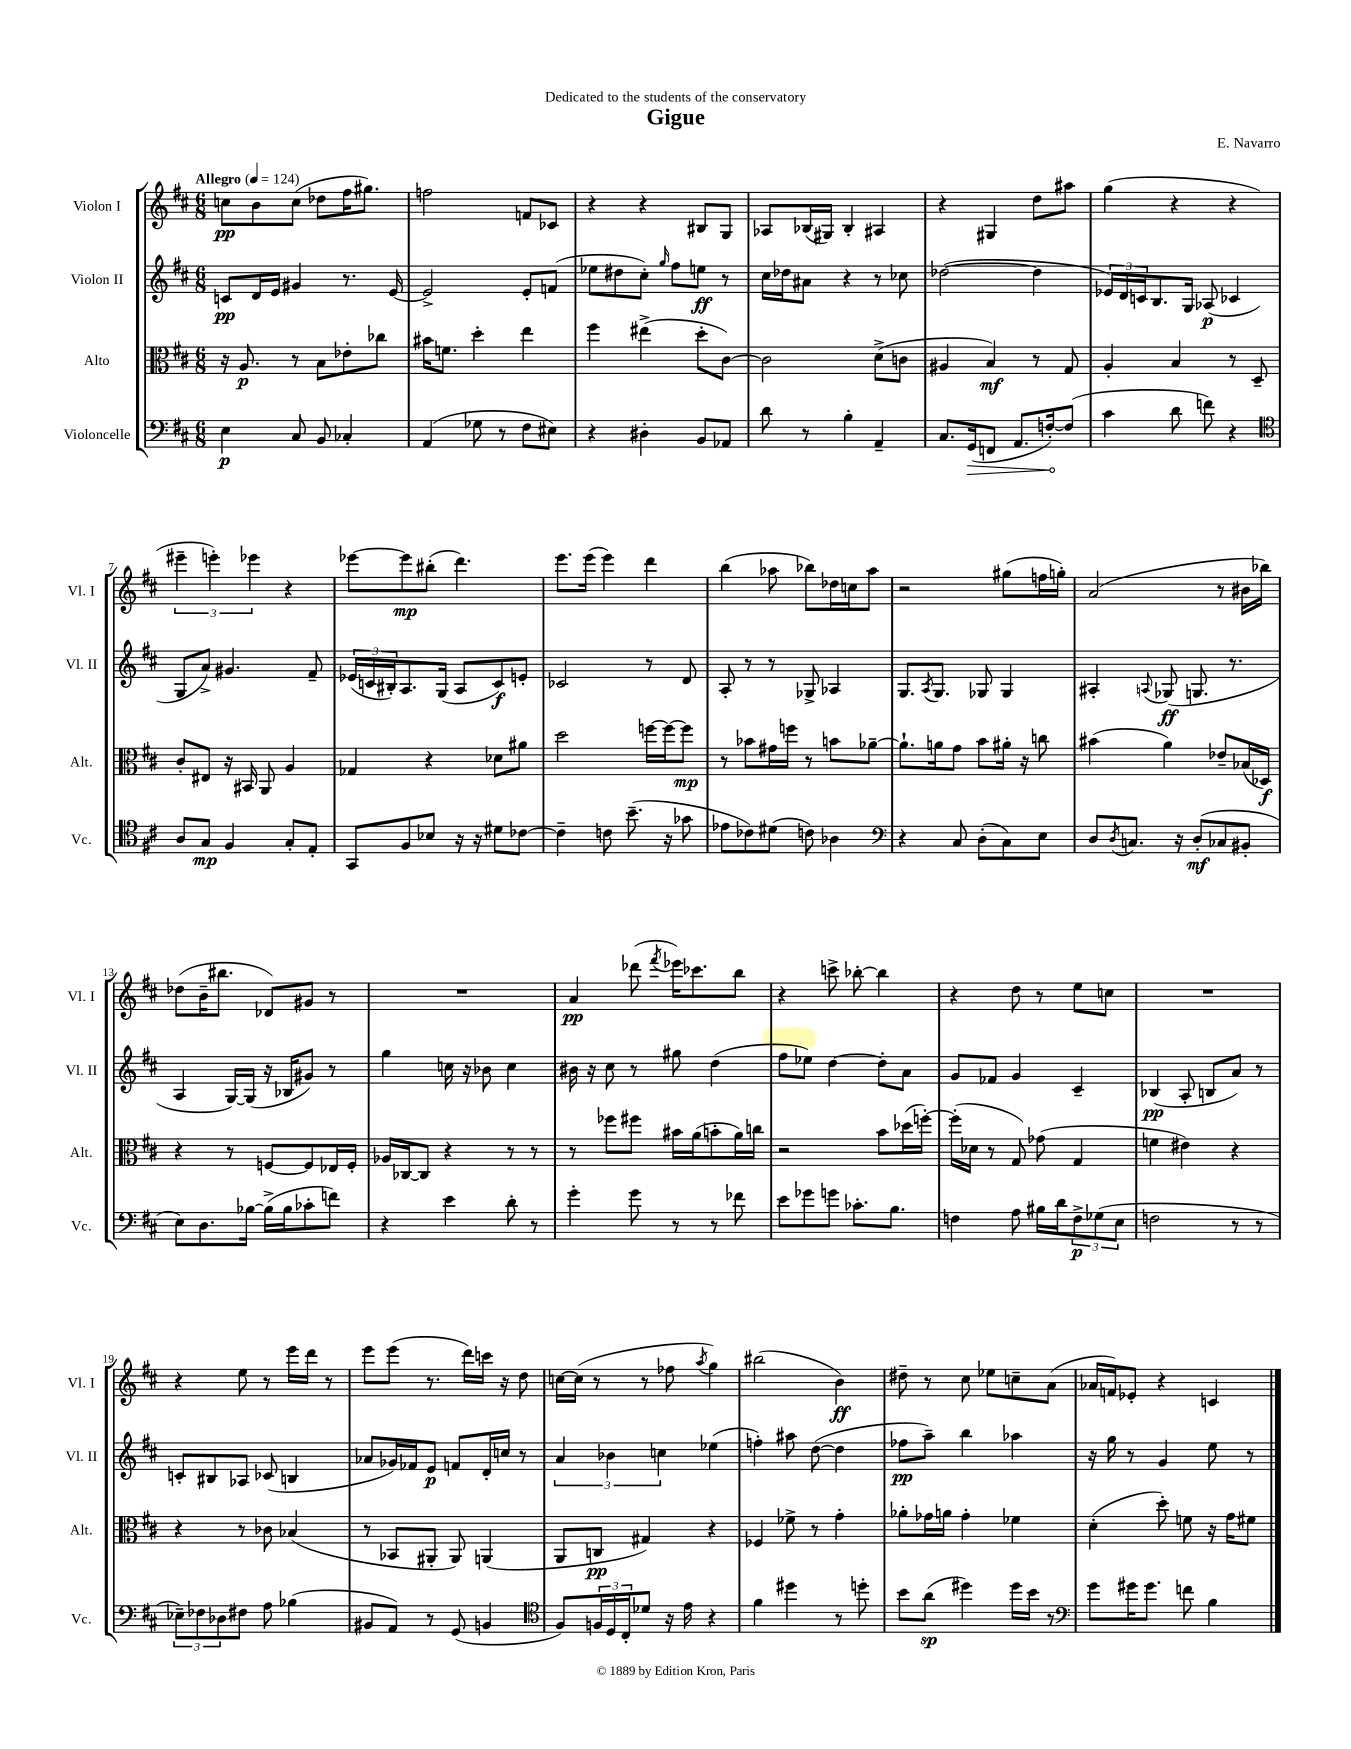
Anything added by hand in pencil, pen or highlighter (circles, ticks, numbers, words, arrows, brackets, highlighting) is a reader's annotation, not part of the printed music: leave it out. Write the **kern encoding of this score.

**kern	**kern	**kern	**kern
*staff4	*staff3	*staff2	*staff1
*clefF4	*clefC3	*clefG2	*clefG2
*k[f#c#]	*k[f#c#]	*k[f#c#]	*k[f#c#]
*M6/8	*M6/8	*M6/8	*M6/8
*MM124	*MM124	*MM124	*MM124
4E	16r	8c	8cc
.	8.A	.	.
.	.	16d	8b
.	.	16e	.
8C#	8r	4g#	(8cc
8BB	8B	.	8dd-
4C-'	8e-'	8.r	16ff#
.	.	.	8.gg#)
.	8cc-	.	.
.	.	[16e	.
=	=	=	=
(4AA	16b#	2e^]	2ff
.	8.f	.	.
8G-	4dd'	.	.
8r	.	.	.
8F#	4ee	8e'	8f
8E#)	.	(8f	8c-
=	=	=	=
4r	4ff#	8ee-	4r
.	.	8dd#	.
4D#'	(4ee#^	8cc#')	4r
.	.	16qqgg	.
.	.	8ff#	.
8BB	8dd'	8ee	8B#
8AA-	[8c#)	8r	8G
=	=	=	=
8d	2c#]	16cc#	8A-
.	.	16dd-	.
8r	.	8a#	(16B-
.	.	.	16G#)
4B'	.	4r	4B-'
4AA~	(8d^	8r	4A#
.	8c	8cc-	.
=	=	=	=
8.C#	4A#	([2dd-	4r
(16GG	.	.	.
8FF	4B)	.	4G#
8.AA	.	.	.
.	8r	4dd-]	8dd
[16F')	.	.	.
(8F]	8G	.	8aa#
=	=	=	=
4c#	4A'	24e-)	(4gg
.	.	24d	.
.	.	24c	.
.	.	8.B	.
8d	4B	.	4r
.	.	16G	.
8f)	.	(8A-	.
4r	8r	4c-	4r
.	8D~	.	.
=	=	=	=
*clefC4	*	*	*
8A	8c#'	8G	6eee#~
8G	8E#	8a^)	.
.	.	.	6eee')
4F#	16r	4.g#	.
.	16BB#	.	.
.	.	.	6eee-
.	8AA	.	.
8G'	4A	.	4r
8E'	.	8f#~	.
=	=	=	=
8GG	4G-	(24e-	[8eee-
.	.	24c	.
.	.	24B#')	.
8F#	.	8.A	8eee-]
8B-	4r	.	(8bb#'
.	.	(16G	.
16r	.	8A	4.ddd)
16r	.	.	.
8d#	8d-	8c)	.
[8c-	8a#	8e'	.
=	=	=	=
4c-~]	2dd	2c-	8.eee
.	.	.	(16eee
8c	.	.	4eee)
(8.b~	.	.	.
.	[16ff	8r	4ddd
16r	16ff_	.	.
8g-	8ff]	8d	.
=	=	=	=
8e-	8r	8A'	(4bb
8c-)	8b-	8r	.
(8d#	16g#	8r	8aa-
.	16ff	.	.
8c)	8r	8G-^	8bb-)
4A-	8b	4A-	16dd-
.	.	.	16cc
.	[8a-~	.	8aa-
=	=	=	=
*clefF4	*	*	*
4r	8.a-`]	8.G	2r
.	.	8qA	.
.	16a	8.G	.
8C#	8g	.	.
(8D'	8b	8G-	.
8C#)	16a#'	4G-	(8gg#
.	16r	.	.
8E	8cc	.	16ff
.	.	.	16gg')
=	=	=	=
8D	(4b#	4A#'	(2a
8qD	.	.	.
8.C	.	.	.
.	.	8qqA	.
.	4a)	(8G-	.
16r	.	.	.
(8D'	.	8.G	.
8C-	8e-~	.	8r
.	.	8.r	.
8BB#'	(16B-	.	16b#
.	16D-)	.	16bb-)
=	=	=	=
8E)	4r	4A	(8dd-
8.D	.	.	16b~
.	.	.	8.bb#
.	8r	[16G)	.
[16B-	.	(16G]	.
(16B-^]	[8F	16r	8d-)
16B-	.	16B-	.
8c-'	8F]	8g#)	8g#
8f)	16E-	8r	8r
.	16F'	.	.
=	=	=	=
4r	16A-	4gg	2.r
.	[16C-	.	.
.	8C-]	.	.
4e	4r	16cc	.
.	.	16r	.
.	.	8b-	.
8d'	8r	4cc	.
8r	8r	.	.
=	=	=	=
4g'	8r	16b#	4a
.	.	16r	.
.	8ff-	8cc#	.
8g	8ff#	8r	(8ddd-
.	.	.	8qfff#
8r	16b#	8gg#	16eee-)
.	(16a	.	8.ccc-
8r	8b'	(4dd	.
8f-	16a)	.	8bb
.	16cc	.	.
=	=	=	=
8e	2r	8ff#	4r
8g-	.	8ee-)	.
8g	.	[4dd	8ccc^
8.c-'	.	.	[8bb-'
.	8b	8dd']	4bb-]
8.B	.	.	.
.	(16dd-	8a	.
.	[16ff')	.	.
=	=	=	=
4F	(16ff']	8g	4r
.	16d-	.	.
.	8r	8f-	.
8A	8G)	4g	8dd
16B#	(8g-	.	8r
16d	.	.	.
12F^	4G	4c#~	8ee
(12G-	.	.	.
.	.	.	8cc
12E	.	.	.
=	=	=	=
2F	4f	(4B-	2.r
.	4e#)	8A'	.
.	.	8B	.
8r	4r	8a)	.
8r	.	8r	.
=	=	=	=
12E-~)	4r	8c'	4r
12F-	.	.	.
.	.	8B#	.
12D-	.	.	.
8F#	8r	8A-	8ee
8A	8c-	(8c-	8r
(4B-	(4B-	4B	16eee
.	.	.	16ddd
.	.	.	8r
=	=	=	=
8BB#	8r	8a-	8eee
8AA)	8BB-	16g-)	(8eee
.	.	16f-	.
8r	8AA#'	8e	8.r
(8GG	8AA#)	8f	.
.	.	.	16ddd)
4BB	(4AA	16d'	16ccc
.	.	16cc	16r
.	.	8r	8dd
=	=	=	=
*clefC4	*	*	*
8F#)	8AA	6a	[16cc
.	.	.	(16cc]
24F	8C	.	8r
24D	.	6b-	.
24C#'	.	.	.
8d-	4G#)	.	8r
.	.	6cc	.
16r	.	.	8ff-
16e	.	.	.
.	.	.	8qaa
4r	4r	(4ee-	4gg)
=	=	=	=
4f#	4F-	4ff')	(2bb#
4dd#	8f-^	8aa#	.
.	8r	([8dd	.
8r	4g'	4dd]	4b)
8dd'	.	.	.
=	=	=	=
8b	8a-'	8ff-	8dd#~
(8a	16g-	8aa~)	8r
.	16a	.	.
4dd#)	4g-'	4bb	8cc#
.	.	.	8ee-
16dd#	4f-	4aa-	8cc~
16b	.	.	.
8r	.	.	(8a
=	=	=	=
*clefF4	*	*	*
8g	(4d'	16r	16a-
.	.	16gg	16f)
16g#	.	8r	8e-'
8.g#	.	.	.
.	8dd')	4g	4r
8f	8f	.	.
4B	16r	8ee	4c
.	16g	.	.
.	8f#	8r	.
==	==	==	==
*-	*-	*-	*-
